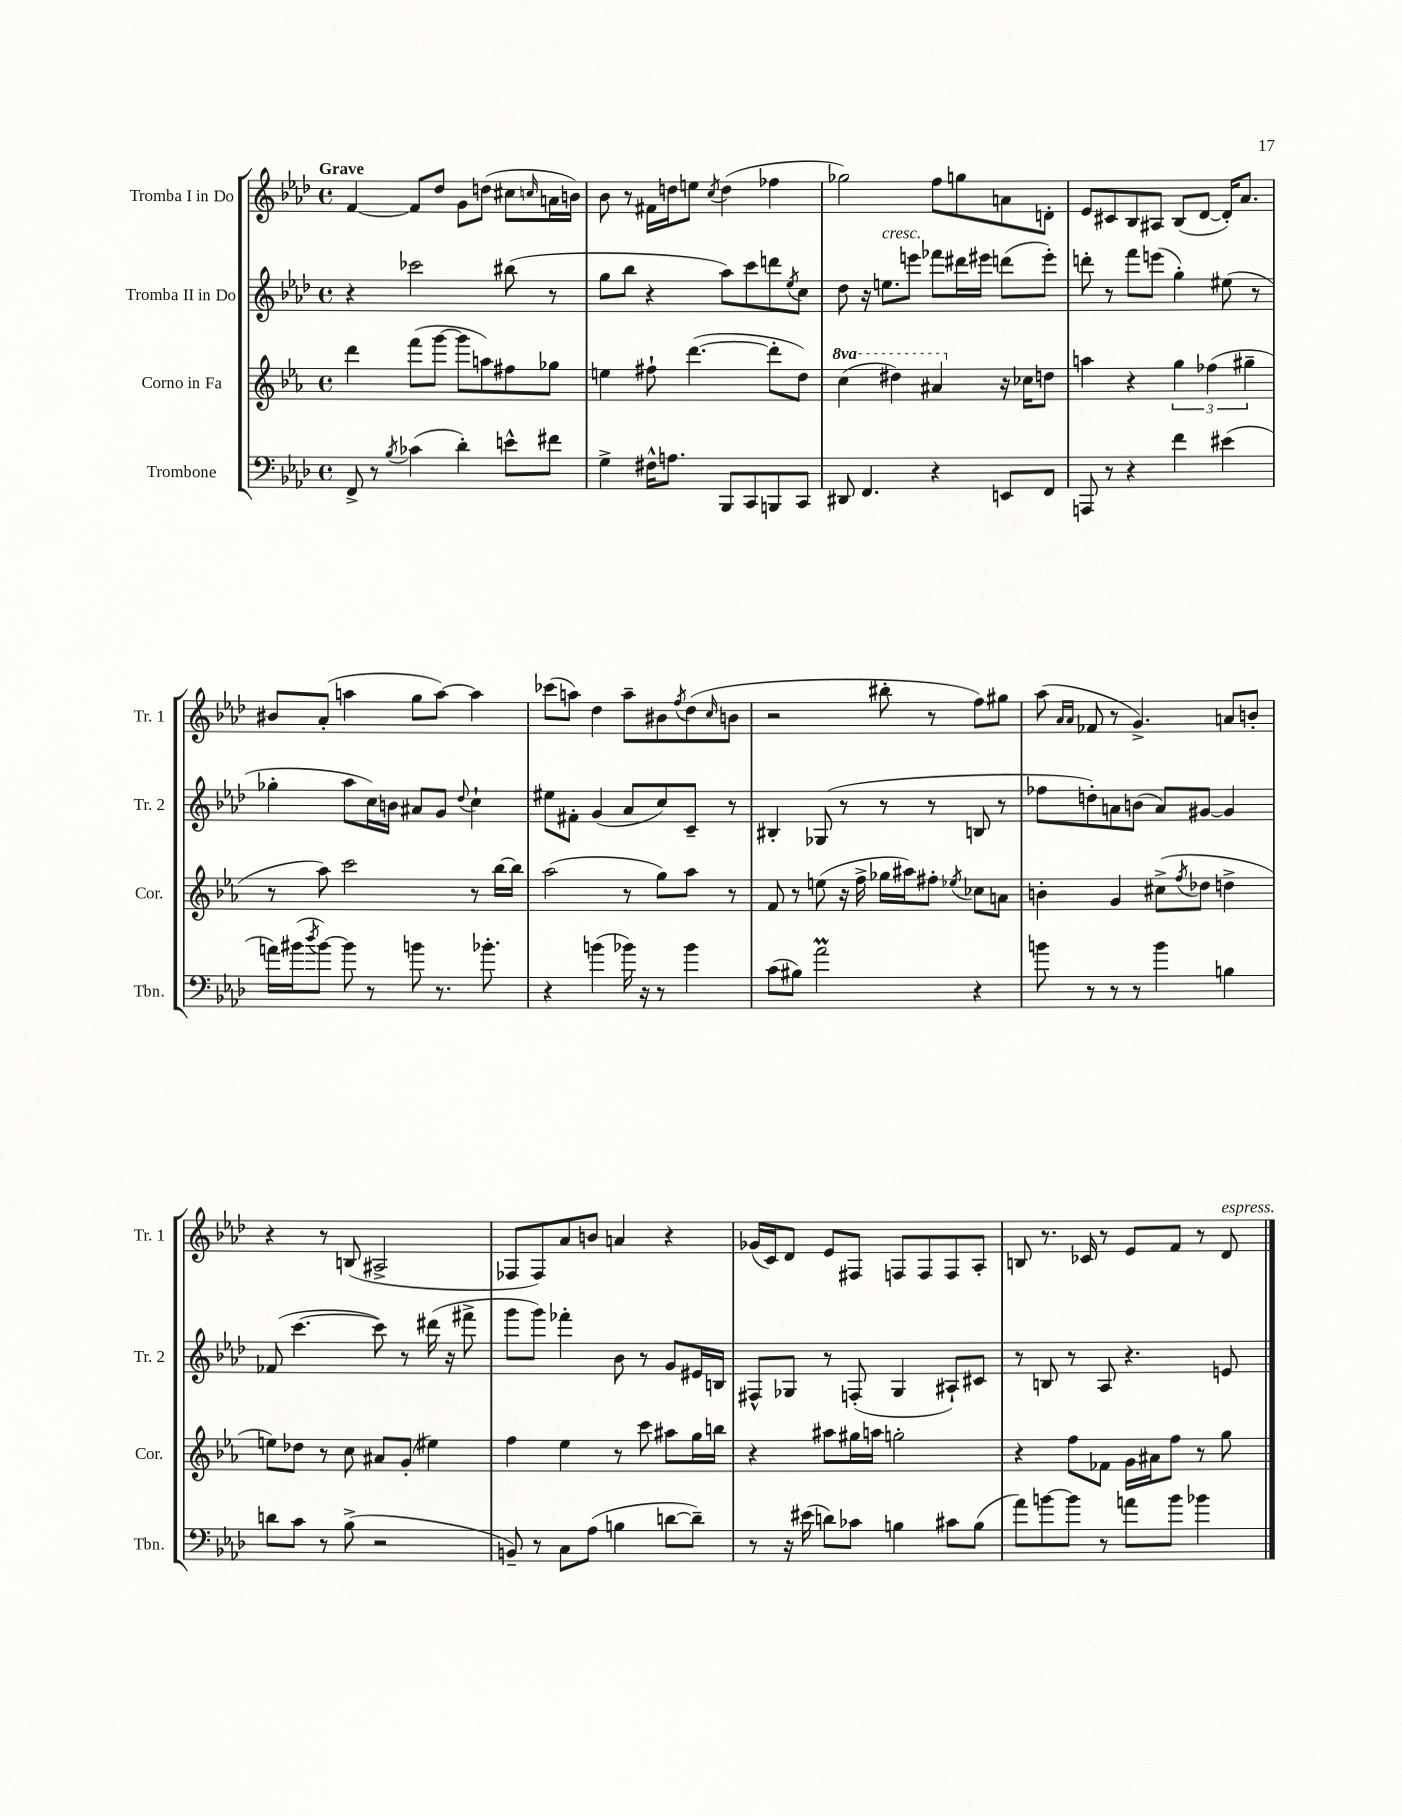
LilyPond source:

<<
\new StaffGroup <<
\new Staff = "s0" \with { instrumentName = "Tromba I in Do" shortInstrumentName = "Tr. 1" } {
    \clef treble \key aes \major \defaultTimeSignature \time 4/4 \tempo "Grave"
    f'4~ f'8 des''8 g'8 d''8( cis''8 \grace { c''16 } a'16 b'16) |
    bes'8 r8 fis'16 d''16 e''8 \acciaccatura { c''8 } d''4( fes''4 |
    ges''2) f''8 g''8 a'8 d'8-. |
    ees'8 cis'8 bes8 ais8 bes8( des'8~ des'16-.) aes'8. |
    bis'8 aes'8-.( a''4 g''8 a''8~) a''4 |
    ces'''8( a''8) des''4 a''8-- bis'8 \acciaccatura { f''8 } des''8( \grace { c''16 } b'8 |
    r2 bis''8-. r8 f''8) gis''8 |
    aes''8( \grace { aes'16 aes'16 } fes'8 r8 g'4.->) a'8 b'8-. |
    r4 r8 b8( ais2-> |
    fes8 fes8) aes'8 b'8 a'4 r4 |
    ges'16( c'16) des'8 ees'8 fis8 f8 f8 f8 aes8-. |
    b8 r8. ces'16 r8 ees'8 f'8 r8 des'8^\markup { \italic "espress." } \bar "|." |
}
\new Staff = "s1" \with { instrumentName = "Tromba II in Do" shortInstrumentName = "Tr. 2" } {
    \clef treble \key aes \major \defaultTimeSignature \time 4/4
    r4 ces'''2 bis''8( r8 |
    g''8 bes''8 r4 aes''8) c'''8 d'''8 \acciaccatura { ees''8 } c''8 |
    des''8 r16 e''8.^\markup { \italic "cresc." } e'''8 fes'''8 dis'''16 eis'''16 d'''8( eis'''8-.) |
    d'''8-. r8 f'''8 e'''8( g''4-.) eis''8( r8 |
    ges''4-. aes''8 c''16) b'16 ais'8 g'8 \appoggiatura { des''8 } c''4-! |
    eis''8 fis'8-. g'4( aes'8 c''8) c'8-- r8 |
    bis4-. ges8( r8 r8 r8 b8 r8 |
    fes''8 d''8-.) a'8 b'8( a'8) gis'8~ gis'4 |
    fes'8( c'''4.~ c'''8) r8 dis'''16( r16 fis'''8-> |
    g'''8 g'''8) fes'''4-. bes'8 r8 g'8 eis'16 b16 |
    fis8-^ ges8 r8 f8-.( ges4 ais8-!) cis'8 |
    r8 b8 r8 aes8 r4. e'8 \bar "|." |
}
\new Staff = "s2" \with { instrumentName = "Corno in Fa" shortInstrumentName = "Cor." } {
    \clef treble \key ees \major \defaultTimeSignature \time 4/4 \set Staff.ottavationMarkups = #ottavation-simple-ordinals
    d'''4 f'''8( g'''8~ g'''8 a''8) fis''8 ges''8 |
    e''4 fis''8-! d'''4.~( d'''8-. d''8) |
    \ottava #1 c'''4( dis'''4) ais''4 \ottava #0 r16 ces''16 d''!8 |
    a''4 r4 \tuplet 3/2 { g''4 fes''4( gis''4-- } |
    r8 aes''8) c'''2 r8 bes''16~ bes''16 |
    aes''2( r8 g''8) aes''8 r8 |
    f'8 r8 e''8( r16 f''16-> ges''16 ais''16) fis''8-. \acciaccatura { ees''8 } ces''8 a'8 |
    b'4-. g'4 cis''8->( \acciaccatura { f''8 } des''8 d''4-> |
    e''8) des''8 r8 c''8 ais'8 g'8-.( eis''4) |
    f''4 ees''4 r8 c'''8 ais''8 g''16 b''16 |
    r4 ais''8 gis''16 a''16 g''2-. |
    r4 f''8 fes'8 g'16 ais'16 f''8 r8 g''8 \bar "|." |
}
\new Staff = "s3" \with { instrumentName = "Trombone" shortInstrumentName = "Tbn." } {
    \clef bass \key aes \major \defaultTimeSignature \time 4/4
    f,8-> r8 \acciaccatura { bes8 } ces'4( des'4-.) e'8-^ fis'8 |
    g4-> fis16-^ a8. bes,,8 c,8 b,,8 c,8 |
    dis,8 f,4. r4 e,8 f,8 |
    a,,8 r8 r4 f'4 eis'4( |
    a'16) bis'16( \acciaccatura { des''8 } bis'8~) bis'8 r8 b'8 r8. bes'8.-. |
    r4 b'4( bes'16) r16 r8 bes'4 |
    c'8( bis8) aes'2\prall r4 |
    b'8 r8 r8 r8 b'4 b4 |
    d'8 c'8 r8 bes8->( r2 |
    b,8--) r8 c8 aes8( b4 d'8~ d'8--) |
    r8 r16 eis'16( d'8) ces'8 b4 cis'8 b8( |
    aes'8) b'8~ b'8 r8 a'8 b'8 bes'4 \bar "|." |
}
>>
>>
\layout { \context { \Score \remove "Bar_number_engraver" } }
